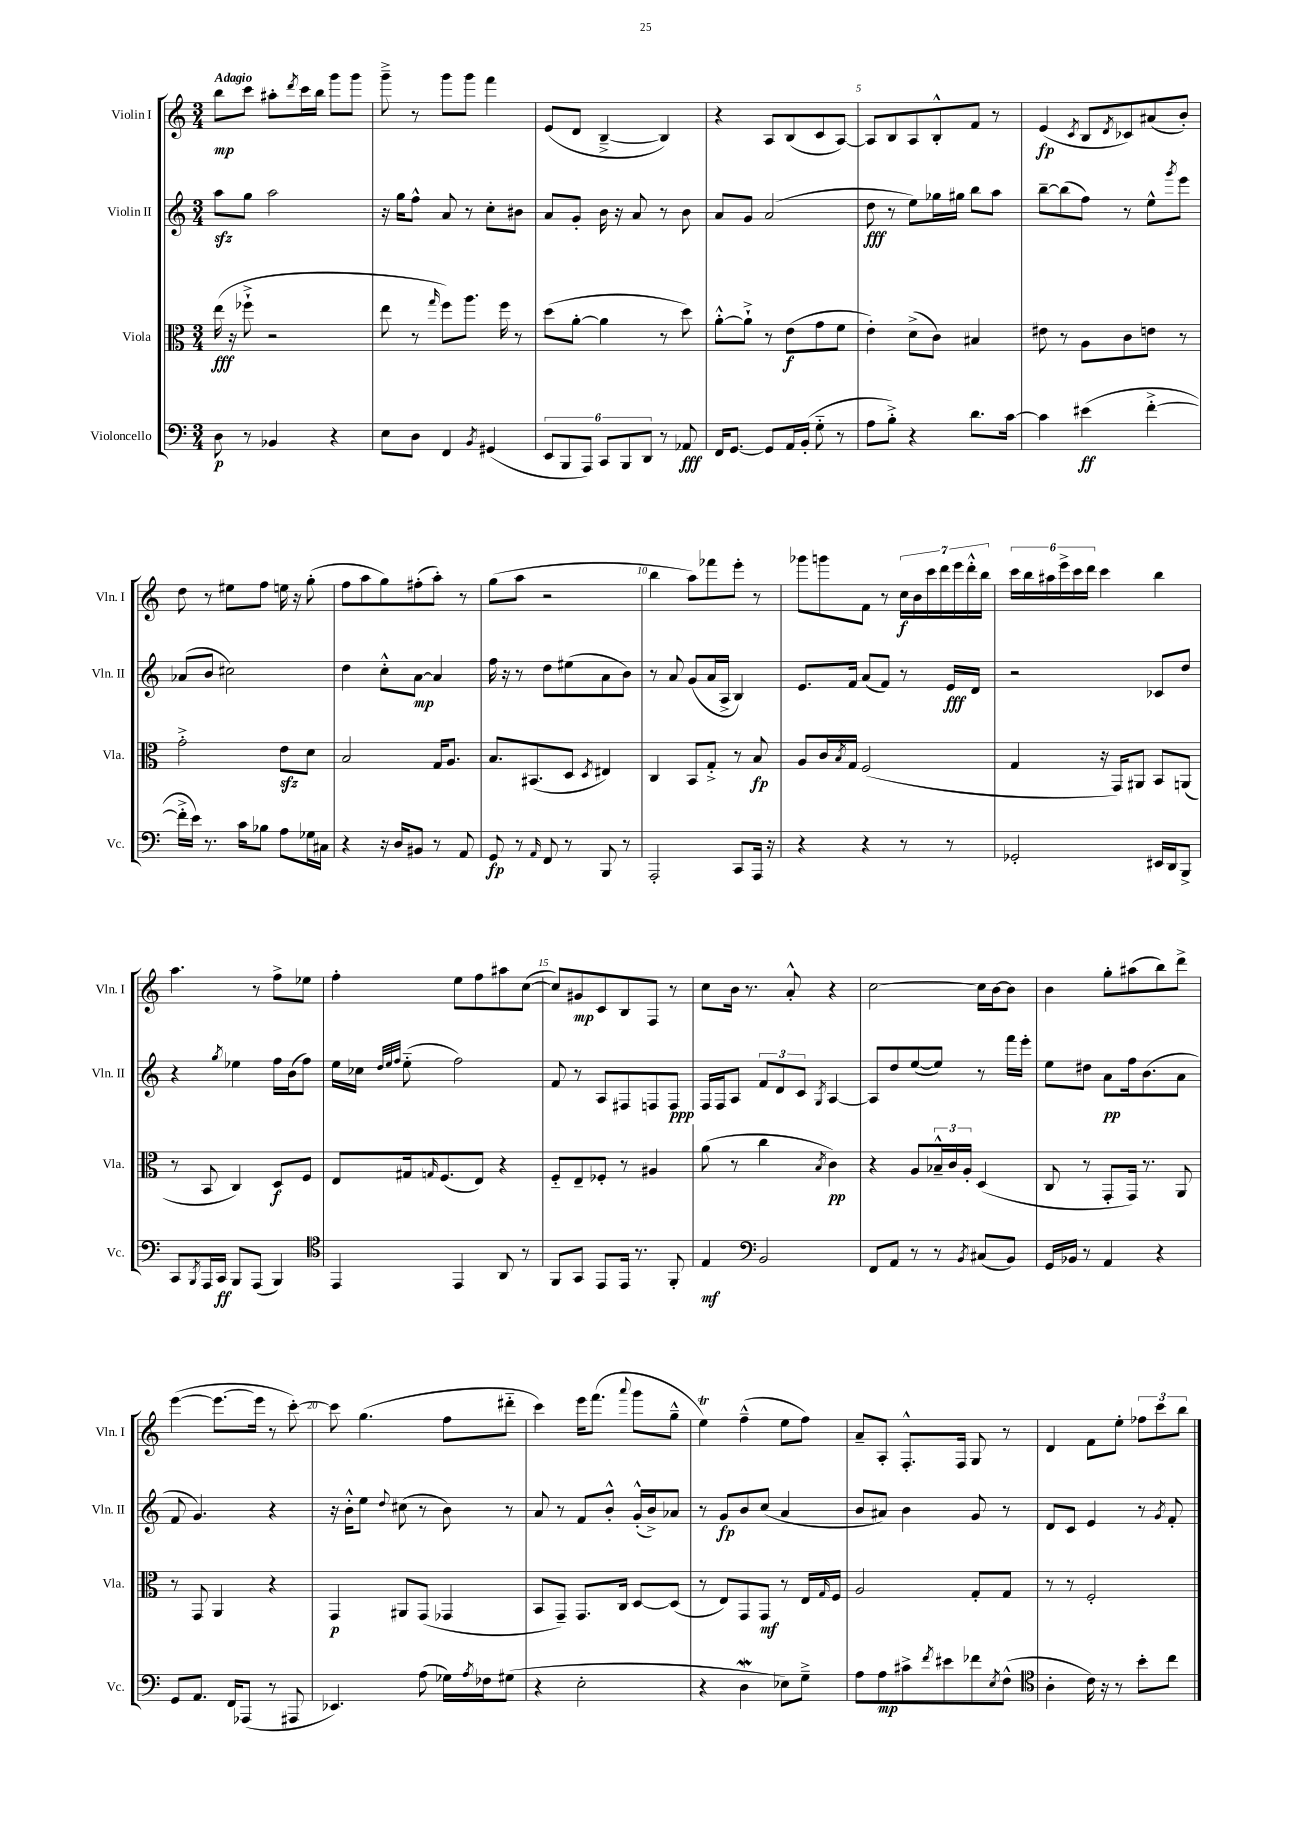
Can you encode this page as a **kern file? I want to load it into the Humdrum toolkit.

**kern	**kern	**kern	**kern
*staff4	*staff3	*staff2	*staff1
*clefF4	*clefC3	*clefG2	*clefG2
*k[]	*k[]	*k[]	*k[]
*M3/4	*M3/4	*M3/4	*M3/4
8D	(16ee	8aa	8bb
.	16r	.	.
8r	8ff-`^	8gg	8ccc
4BB-	2r	2aa	8aa#'
.	.	.	8qddd
.	.	.	16ccc
.	.	.	16bb
4r	.	.	8ggg
.	.	.	8ggg
=	=	=	=
8E	8ee	16r	8ggg~^
.	.	16gg	.
8D	8r	8ff^^	8r
.	16qqgg	.	.
4FF	8ff)	8a	8ggg
.	8.aa	8r	8ggg
8qBB	.	.	.
(4GG#	.	8cc'	4fff
.	16ff	.	.
.	8r	8b#	.
=	=	=	=
12EE	(8dd	8a	(8e
12BBB	.	.	.
.	[8a'	8g'	8d
12AAA)	.	.	.
12CC	4a]	16b	[4B~^
.	.	16r	.
12BBB	.	.	.
.	.	8a	.
12DD	.	.	.
8r	8r	8r	4B])
8AA-	8dd)	8b	.
=	=	=	=
16FF	[8a'^^	8a	4r
[8.GG	.	.	.
.	8a`^]	8g	.
8GG]	8r	(2a	8A
16AA	(8e	.	(8B
(16BB'	.	.	.
8G'~	8g	.	8c
8r	8f	.	[8A)
=	=	=	=
8A	4e')	8dd	8A]
8B'^)	.	8r	8B
4r	(8d^	8ee)	8A
.	8c)	16gg-	8B'^^
.	.	16gg#	.
8.d	4B#	8bb	8f
.	.	8aa	8r
[16c	.	.	.
=	=	=	=
4c]	8e#	[8bb~	(4e
.	8r	(8bb]	.
.	.	.	8qc
(4e#	8A	8ff)	8B
.	.	.	8qd
.	8c	8r	8c-)
[4f'^	8e	8ee^^	(8a#
.	.	8qggg	.
.	8r	8eee	8b')
=	=	=	=
16f'^]	2g'^	(8a-	8dd
16e)	.	.	.
8.r	.	8b	8r
.	.	2cc#)	8ee#
16c	.	.	.
8B-	.	.	8ff
8A	8e	.	16ee
.	.	.	16r
16G-	8d	.	(8gg'
16C#	.	.	.
=	=	=	=
4r	2B	4dd	8ff
.	.	.	8aa
16r	.	8cc'^^	8gg)
16D	.	.	.
8BB#	.	[8a	(8ff#'
8r	16G	4a]	8aa')
.	8.A	.	.
8AA	.	.	8r
=	=	=	=
8GG	8.B	16ff	(8gg
.	.	16r	.
8r	.	8r	8aa
.	(8.BB#	.	.
16qqAA	.	.	.
8FF	.	8dd	2r
8r	8D	(8ee#	.
.	8qD	.	.
8BBB	4E#)	8a	.
8r	.	8b)	.
=	=	=	=
2AAA'	4C	8r	4bb
.	.	8a	.
.	8BB	(8g	8aa)
.	8G'^	16a	8fff-
.	.	16A^	.
8CC	8r	4B)	8eee'
16AAA	8B	.	8r
16r	.	.	.
=	=	=	=
4r	8A	8.e	8ggg-
.	16c	.	8ggg
.	8qB	.	.
.	16G	16f	.
4r	(2F	(8a	8f
.	.	8f)	8r
8r	.	8r	28cc
.	.	.	28b
.	.	.	28ccc
.	.	.	28ddd
8r	.	16e	.
.	.	.	28eee
.	.	.	28ddd'^^
.	.	16d	.
.	.	.	28bb
=	=	=	=
2GG-'	4G	2r	24ccc
.	.	.	24bb
.	.	.	24aa#
.	.	.	24eee^
.	.	.	24ccc
.	.	.	24ddd
.	16r	.	4ccc
.	16GG)	.	.
.	8AA#	.	.
16EE#	8BB	8c-	4bb
16DD	.	.	.
8BBB^	(8AA	8dd	.
=	=	=	=
8CC	8r	4r	4.aa
8qBBB	.	.	.
16AAA	8BB	.	.
16CC	.	.	.
.	.	8qgg	.
8BBB	4C)	4ee-	.
(8AAA	.	.	8r
4BBB)	8D	16ff	8ff^
.	.	(16b	.
.	8F	8ff)	8ee-
=	=	=	=
*clefC4	*	*	*
4EE	8E	16ee	4ff'
.	.	16cc-	.
.	.	32qqdd	.
.	.	32qqee	.
.	.	32qqff	.
.	16G#	(8ee'~	.
.	16qqG	.	.
.	(8.F	.	.
4EE	.	2ff)	8ee
.	8E)	.	8ff
8AA	4r	.	8aa#
8r	.	.	([8cc
=	=	=	=
8FF	8F'~	8f	8cc])
8GG	8E~	8r	8g#
8EE	8F-'	8A	8c
16EE	8r	8F#	8B
8.r	.	.	.
.	4A#	8F	8F
8FF'	.	8F	8r
=	=	=	=
4E	(8a	16F	8cc
.	.	16F	.
.	8r	8A	16b
.	.	.	8.r
*clefF4	*	*	*
2BB	4cc	12f	.
.	.	12d	.
.	.	.	8a'^^
.	.	12c	.
.	8qB	8qG	.
.	4c)	[4A	4r
=	=	=	=
8FF	4r	8A]	[2cc
8AA	.	8dd	.
8r	8A	([8ee	.
8r	24B-~^^	8ee])	.
.	24c	.	.
.	24A'	.	.
8qBB	.	.	.
(8C#	(4D	8r	16cc]
.	.	.	[16b
8BB)	.	16fff	8b]
.	.	16eee'	.
=	=	=	=
16GG	8C	8ee	4b
16BB-	.	.	.
8r	8r	8dd#	.
4AA	8GG'	8a	8gg'
.	16GG)	16ff	(8aa#
.	8.r	(8.b	.
4r	.	.	8bb)
.	8AA	8a	8ddd^
=	=	=	=
8GG	8r	8f	([4eee
8.AA	8GG	4.g)	.
.	4AA	.	8.eee_
16FF	.	.	.
(8AAA-	.	.	.
.	.	.	16eee]
8r	4r	4r	8r
8AAA#	.	.	[8ccc')
=	=	=	=
4.EE-)	4GG	16r	8ccc]
.	.	16b'^^	.
.	.	8ee	(4.gg
.	.	8qqdd	.
.	8AA#	(8cc#	.
(8A	(8GG	8r	.
16G-)	4GG-	8b)	8ff
8qA	.	.	.
16F-	.	.	.
(8G#	.	8r	8ddd#'~
=	=	=	=
4r	8BB	8a	4ccc)
.	8GG~)	8r	.
2E'	8.GG	8f	16eee
.	.	.	(8.fff
.	.	8b'^^	.
.	16C	.	.
.	.	.	8qqaaa
.	[8D	(16g'^^	8ggg
.	.	16b^)	.
.	(8D]	8a-	8gg~^^
=	=	=	=
4r	8r	8r	4ee)
.	8E)	8g	.
4D	8GG	8b	(4ff~^^
.	8GG	(8cc	.
8E-)	8r	4a	8ee
8G~^	16E	.	8ff)
.	16qqG	.	.
.	16F	.	.
=	=	=	=
8A	2A	8b	8a~
8A	.	8a#)	8A'
8c#^	.	4b	8.F'^^
8qf	.	.	.
8e#	.	.	.
.	.	.	16F
8f-	8G'	8g	8G
8qE	.	.	.
(8F^^	8G	8r	8r
=	=	=	=
*clefC4	*	*	*
4A'	8r	8d	4d
.	8r	8c	.
16c)	2F'	4e	8f
16r	.	.	.
8r	.	.	8ee'
8b'	.	8r	12ff-
.	.	.	12ccc
.	.	8qg	.
8cc	.	8f'	.
.	.	.	12bb
==	==	==	==
*-	*-	*-	*-
